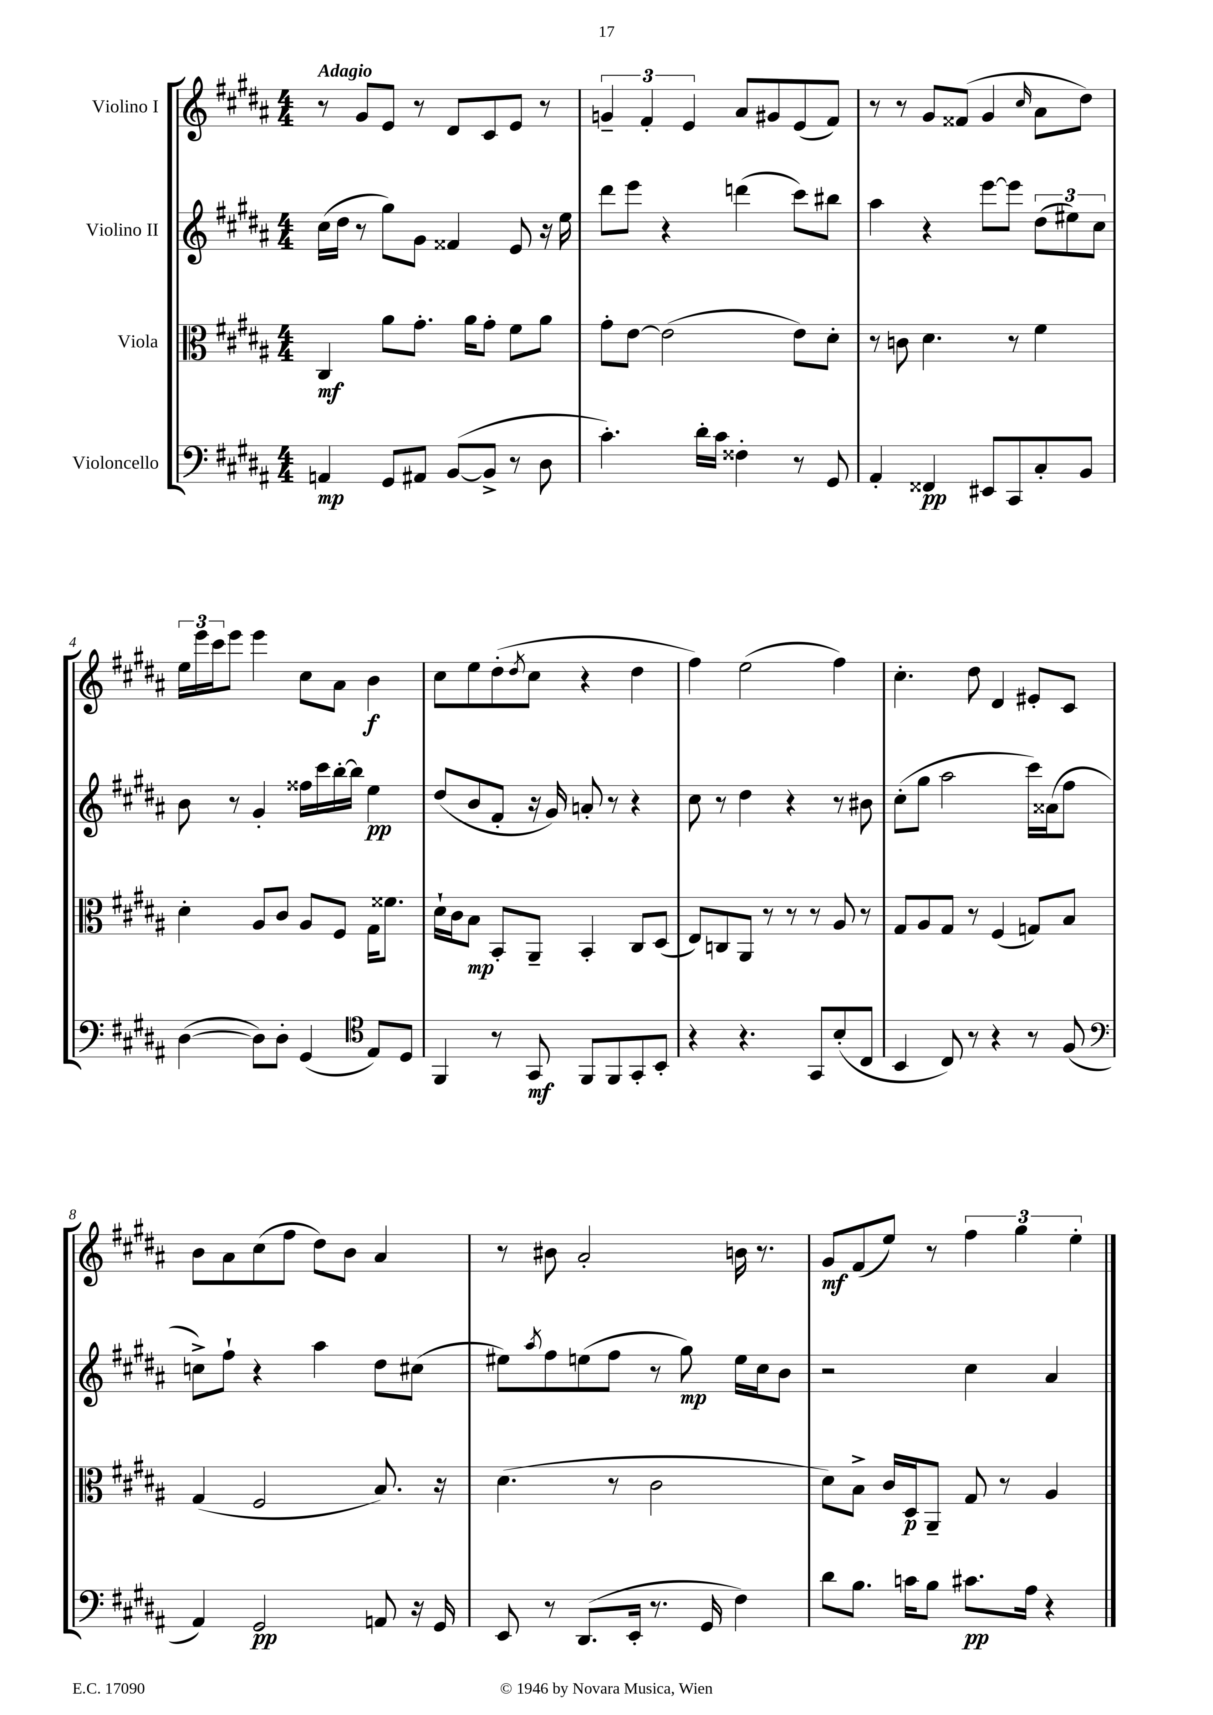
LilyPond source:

<<
\new StaffGroup <<
\new Staff = "s0" \with { instrumentName = "Violino I" } {
    \clef treble \key b \major \numericTimeSignature \time 4/4 \tempo "Adagio"
    r8 gis'8 e'8 r8 dis'8 cis'8 e'8 r8 |
    \tuplet 3/2 { g'4-- fis'4-. e'4 } ais'8 gis'8 e'8( fis'8) |
    r8 r8 gis'8 fisis'8( gis'4 \grace { cis''16 } ais'8 dis''8) |
    \tuplet 3/2 { e''16 e'''16 cis'''16 } e'''8 e'''4 cis''8 ais'8 b'4\f |
    cis''8 e''8 dis''8-.( \acciaccatura { dis''8 } cis''8 r4 dis''4 |
    fis''4) e''2( fis''4) |
    cis''4.-. dis''8 dis'4 eis'8-. cis'8 |
    b'8 ais'8 cis''8( fis''8 dis''8) b'8 ais'4 |
    r8 bis'8 ais'2-. b'16 r8. |
    gis'8\mf fis'8( e''8) r8 \tuplet 3/2 { fis''4 gis''4 e''4-. } \bar "|." |
}
\new Staff = "s1" \with { instrumentName = "Violino II" } {
    \clef treble \key b \major \numericTimeSignature \time 4/4
    cis''16( dis''16 r8 gis''8) gis'8 fisis'4 e'8 r16 e''16 |
    dis'''8 e'''8 r4 d'''4( cis'''8) bis''8 |
    ais''4 r4 e'''8~ e'''8 \tuplet 3/2 { dis''8( eis''8) cis''8 } |
    b'8 r8 gis'4-. fisis''16 cis'''16 b''16~-. b''16 e''4\pp |
    dis''8( b'8 fis'8-. r16 gis'16) a'8-. r8 r4 |
    cis''8 r8 dis''4 r4 r8 bis'8 |
    cis''8-.( gis''8 ais''2 cis'''16) aisis'16( fis''8 |
    c''8->) fis''8-! r4 ais''4 dis''8 cis''8( |
    eis''8) \acciaccatura { ais''8 } fis''8 e''8( fis''8 r8 gis''8\mp) e''16 cis''16 b'8 |
    r2 cis''4 ais'4 \bar "|." |
}
\new Staff = "s2" \with { instrumentName = "Viola" } {
    \clef alto \key b \major \numericTimeSignature \time 4/4
    cis4\mf ais'8 gis'8.-. ais'16 gis'8-. fis'8 ais'8 |
    gis'8-. e'8~ e'2( e'8) dis'8-. |
    r8 c'8 dis'4. r8 fis'4 |
    dis'4-. ais8 cis'8 ais8 fis8 gis16 fisis'8. |
    dis'16-! cis'16 b8\mp b,8-. ais,8-- b,4-. cis8 dis8( |
    e8) c8 ais,8 r8 r8 r8 ais8 r8 |
    gis8 ais8 gis8 r8 fis4( g8) b8 |
    gis4( fis2 b8.) r16 |
    dis'4.( r8 cis'2 |
    dis'8) b8-> cis'16 dis16\p ais,8-- gis8 r8 ais4 \bar "|." |
}
\new Staff = "s3" \with { instrumentName = "Violoncello" } {
    \clef bass \key b \major \numericTimeSignature \time 4/4
    a,4\mp gis,8 ais,8 b,8~( b,8-> r8 dis8 |
    cis'4.-.) dis'16-. cis'16 fisis4-. r8 gis,8 |
    ais,4-. fisis,4\pp eis,8 cis,8 cis8-. b,8 |
    dis4~( dis8) dis8-. gis,4( \clef tenor e8) dis8 |
    fis,4 r8 gis,8\mf fis,8 fis,8 gis,8-. b,8-. |
    r4 r4. gis,8 b8-.( cis8 |
    b,4 cis8) r8 r4 r8 fis8( |
    \clef bass ais,4) gis,2\pp a,8 r16 gis,16 |
    e,8 r8 dis,8.( e,16-. r8. gis,16 fis4) |
    dis'8 b8. c'16 b8 cis'8.\pp ais16 r4 \bar "|." |
}
>>
>>
